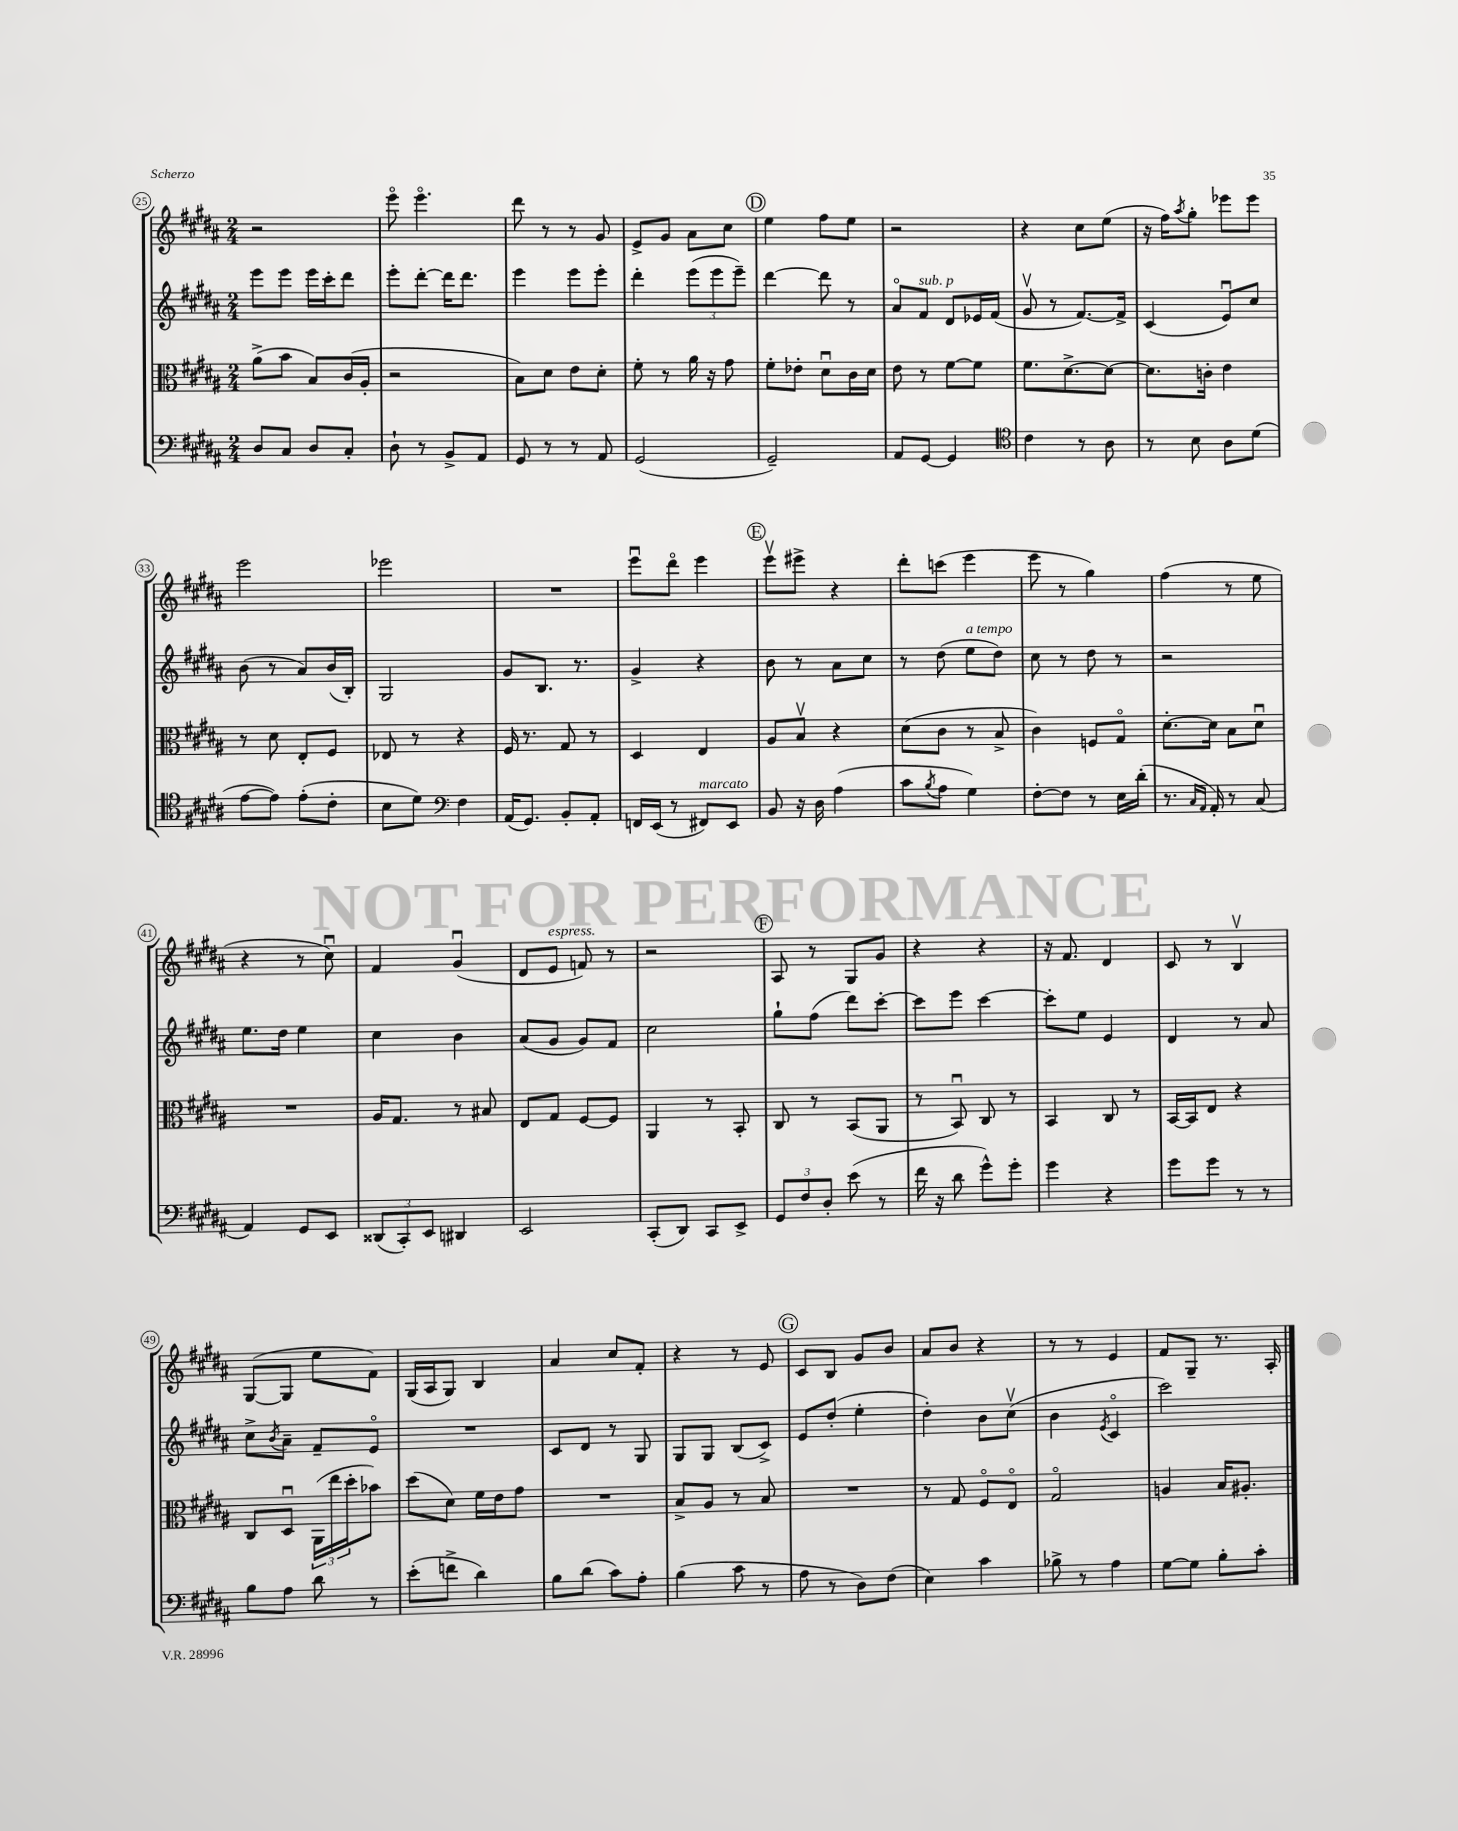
<<
\new StaffGroup <<
\new Staff = "s0" {
    \clef treble \key b \major \numericTimeSignature \time 2/4
    r2 |
    e'''8\flageolet e'''4.\flageolet |
    dis'''8 r8 r8 gis'8 |
    e'8-> gis'8 ais'8 cis''8 |
    \mark \markup { \circle "D" } e''4 fis''8 e''8 |
    r2 |
    r4 cis''8 e''8( |
    r16 fis''16) \acciaccatura { ais''8 } gis''8-. ees'''8 ees'''8 |
    e'''2 |
    ees'''2 |
    R2 |
    e'''8\downbow dis'''8\flageolet e'''4 |
    \mark \markup { \circle "E" } e'''8\upbow eis'''8-> r4 |
    dis'''8-. c'''8( e'''4 |
    e'''8 r8 gis''4) |
    fis''4( r8 e''8 |
    r4 r8 cis''8\downbow) |
    fis'4 gis'4\downbow( |
    dis'8 e'8^\markup { \italic "espress." } f'8) r8 |
    r2 |
    \mark \markup { \circle "F" } ais8 r8 gis8 gis'8 |
    r4 r4 |
    r16 fis'8. dis'4 |
    cis'8 r8 b4\upbow |
    gis8~( gis8 e''8 fis'8) |
    gis16( ais16 gis8) b4 |
    ais'4 cis''8 fis'8-. |
    r4 r8 e'8 |
    \mark \markup { \circle "G" } cis'8 b8 gis'8 b'8 |
    ais'8 b'8 r4 |
    r8 r8 e'4 |
    fis'8 gis8-- r8. ais16-. \bar "|." |
}
\new Staff = "s1" {
    \clef treble \key b \major \numericTimeSignature \time 2/4
    e'''8 e'''8 e'''16 cis'''16-. dis'''8 |
    e'''8-. dis'''8~-. dis'''16 dis'''8. |
    e'''4 e'''8 e'''8-. |
    dis'''4-. \tuplet 3/2 { e'''8( e'''8 e'''8--) } |
    \mark \markup { \circle "D" } dis'''4~ dis'''8 r8 |
    ais'8\flageolet fis'8^\markup { \italic "sub. p" } dis'8 ees'16 fis'16( |
    gis'8\upbow r8 fis'8.~) fis'16-> |
    cis'4( e'8\downbow) cis''8 |
    b'8( r8 ais'8) b'16( b16-.) |
    gis2 |
    gis'8 b8. r8. |
    gis'4-> r4 |
    \mark \markup { \circle "E" } b'8 r8 ais'8 cis''8 |
    r8 dis''8( e''8^\markup { \italic "a tempo" } dis''8) |
    cis''8 r8 dis''8 r8 |
    r2 |
    e''8. dis''16 e''4 |
    cis''4 b'4 |
    ais'8( gis'8 gis'8) fis'8 |
    cis''2 |
    \mark \markup { \circle "F" } gis''8-! fis''8( dis'''8) cis'''8~-. |
    cis'''8 e'''8 cis'''4~ |
    cis'''8-. e''8 e'4 |
    dis'4 r8 ais'8 |
    cis''8-> \acciaccatura { b'8 } ais'8-- fis'8-- e'8\flageolet |
    R2 |
    cis'8 dis'8 r8 gis8 |
    gis8 gis8 b8( cis'8->) |
    \mark \markup { \circle "G" } e'8 dis''8-.( e''4-. |
    dis''4-.) b'8 cis''8\upbow( |
    b'4 \acciaccatura { e'8 } cis'4\flageolet |
    cis'''2) \bar "|." |
}
\new Staff = "s2" {
    \clef alto \key b \major \numericTimeSignature \time 2/4
    ais'8->( b'8 b8) cis'16( ais16-. |
    r2 |
    b8) dis'8 e'8 dis'8-. |
    fis'8-. r8 ais'16 r16 gis'8 |
    \mark \markup { \circle "D" } fis'8-. ees'8-. dis'8\downbow cis'16 dis'16 |
    e'8 r8 fis'8~ fis'8 |
    fis'8. dis'8.~-> dis'8~ |
    dis'8. c'16-. e'4 |
    r8 dis'8 e8-. fis8 |
    ees8 r8 r4 |
    fis16 r8. gis8 r8 |
    dis4 e4 |
    \mark \markup { \circle "E" } ais8 b8\upbow r4 |
    dis'8( cis'8 r8 b8-> |
    cis'4) f8 gis8\flageolet |
    dis'8.~-. dis'16 b8 dis'8\downbow |
    R2 |
    ais16 gis8. r8 bis8 |
    e8 gis8 fis8~ fis8 |
    ais,4 r8 b,8-. |
    \mark \markup { \circle "F" } cis8 r8 b,8( ais,8 |
    r8 b,8\downbow) cis8 r8 |
    b,4 cis8 r8 |
    b,16~ b,16 e8 r4 |
    cis8 dis8\downbow \tuplet 3/2 { ais,16( e''16 dis''16-. } bes'8) |
    dis''8( dis'8) fis'16 e'16 gis'8 |
    R2 |
    b8-> ais8 r8 b8 |
    \mark \markup { \circle "G" } R2 |
    r8 gis8 fis8\flageolet e8\flageolet |
    gis2\flageolet |
    a4 b16 ais8.-. \bar "|." |
}
\new Staff = "s3" {
    \clef bass \key b \major \numericTimeSignature \time 2/4
    dis8 cis8 dis8 cis8-. |
    dis8-! r8 b,8-> ais,8 |
    gis,8 r8 r8 ais,8 |
    gis,2( |
    \mark \markup { \circle "D" } gis,2--) |
    ais,8 gis,8~ gis,4 |
    \clef tenor cis'4 r8 ais8 |
    r8 b8 ais8 dis'8( |
    e'8~ e'8) e'8-.( cis'8-. |
    b8 dis'8) \clef bass fis4 |
    ais,16( gis,8.) b,8-. ais,8-. |
    f,16 e,16( r8 fis,8^\markup { \italic "marcato" }) e,8 |
    \mark \markup { \circle "E" } b,8 r16 dis16 ais4( |
    cis'8 \acciaccatura { b8 } ais8 gis4) |
    fis8~-. fis8 r8 e16 dis'16-.( |
    r8. \grace { cis16 ais,16 } ais,16-.) r8 cis8( |
    ais,4) gis,8 e,8 |
    \tuplet 3/2 { disis,8( cis,8-.) e,8 } dis,4 |
    e,2 |
    cis,8-.( dis,8) cis,8 e,8-> |
    \mark \markup { \circle "F" } \tuplet 3/2 { gis,8 fis8 dis8-. } e'8( r8 |
    fis'16 r16 dis'8 gis'8-^) gis'8-. |
    gis'4 r4 |
    gis'8 gis'8 r8 r8 |
    b8 ais8 dis'8 r8 |
    e'8-.( f'8-> dis'4) |
    b8 dis'8( cis'8) ais8-. |
    b4( cis'8 r8 |
    \mark \markup { \circle "G" } ais8 r8 dis8) fis8( |
    e4) cis'4 |
    bes8-> r8 ais4 |
    gis8~ gis8 b8-. cis'8-. \bar "|." |
}
>>
>>
\layout { \context { \Score currentBarNumber = #25 \override BarNumber.stencil = #(make-stencil-circler 0.1 0.3 ly:text-interface::print) } }
